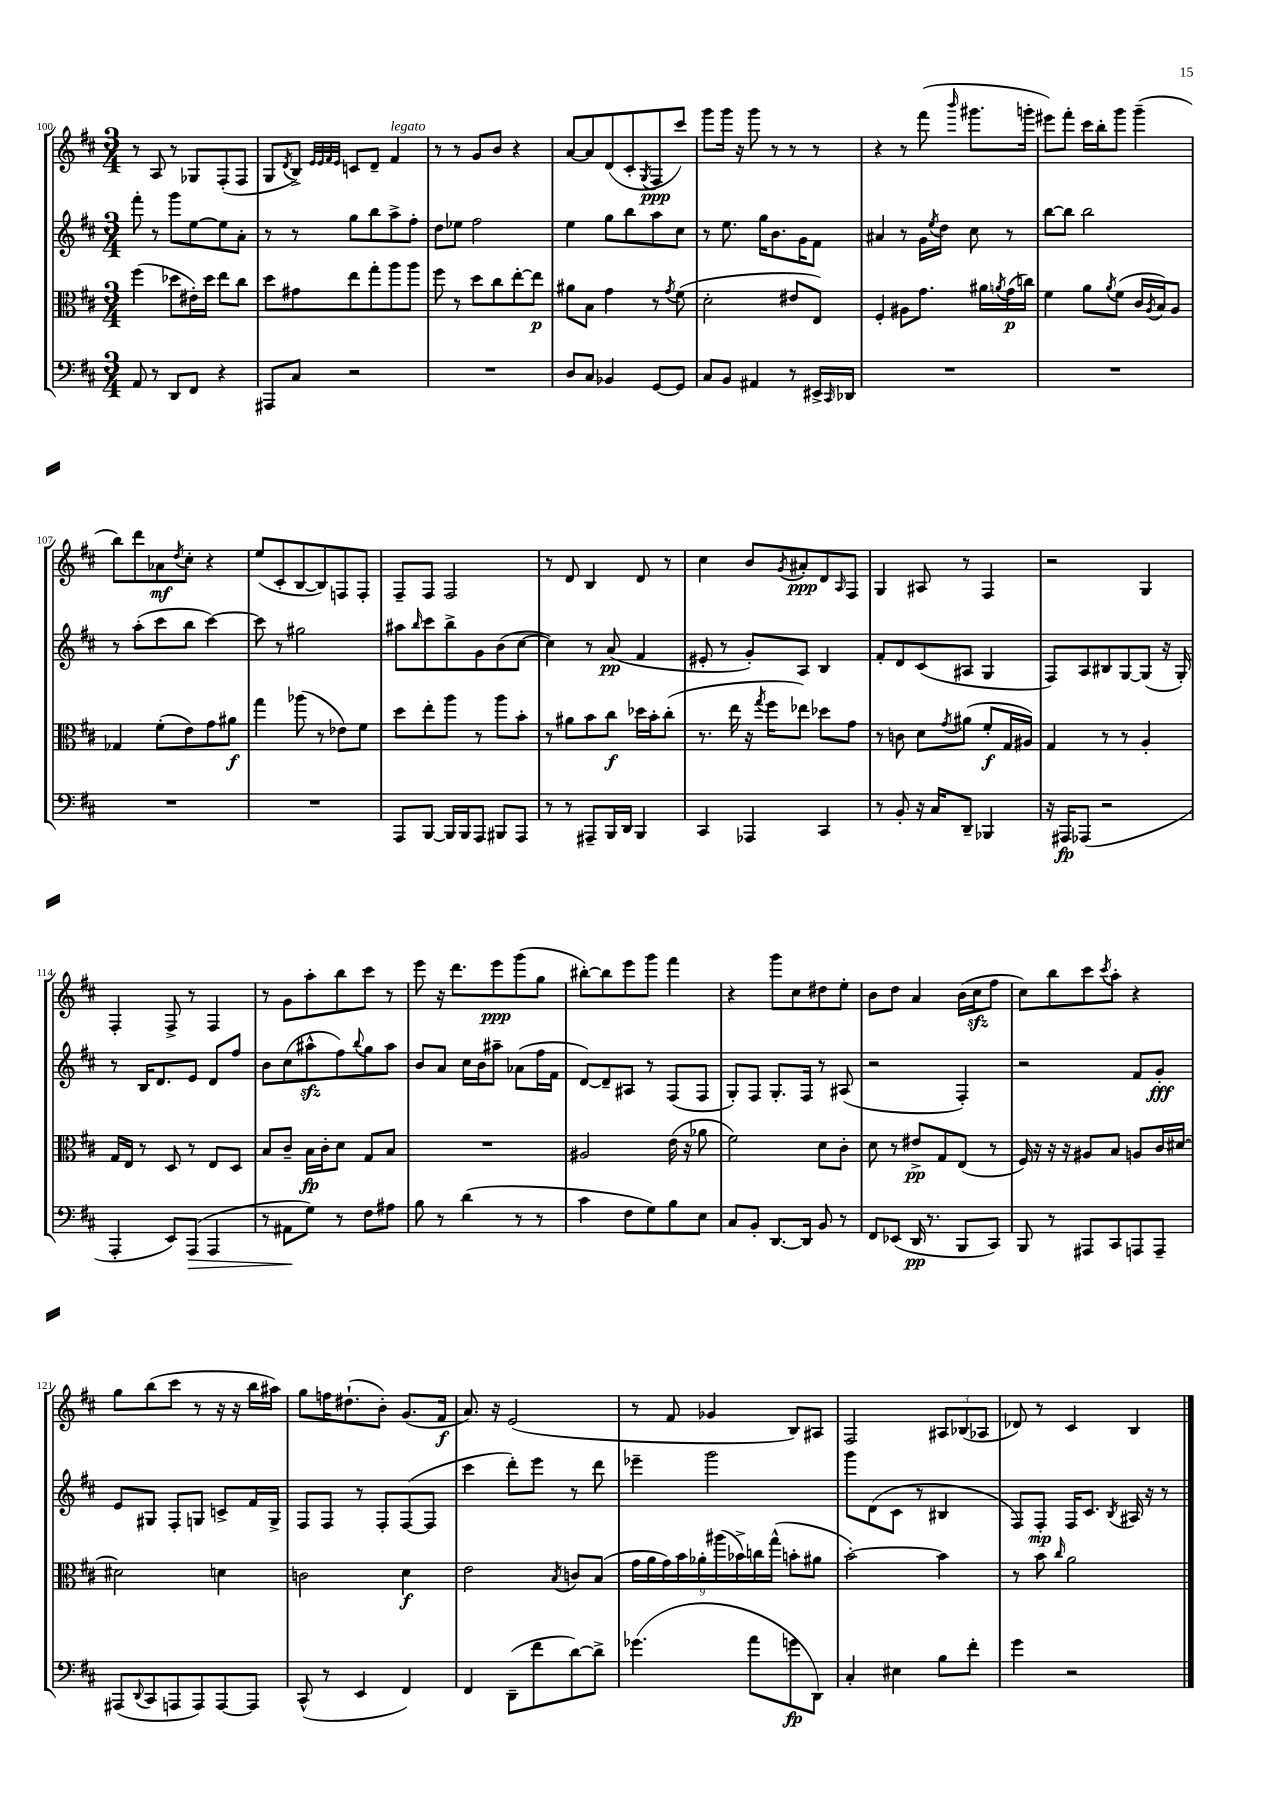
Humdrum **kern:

**kern	**kern	**kern	**kern
*staff4	*staff3	*staff2	*staff1
*clefF4	*clefC3	*clefG2	*clefG2
*k[f#c#]	*k[f#c#]	*k[f#c#]	*k[f#c#]
*M3/4	*M3/4	*M3/4	*M3/4
8AA	(4ff#	8fff#'	8r
8r	.	8r	8A
8DD	8dd-	8ggg	8r
8FF#	16e#')	[8ee	8G-
.	16dd-	.	.
4r	8ee	8ee]	(8F#'
.	8cc#	8a'	8F#
=	=	=	=
8AAA#	8dd	8r	8G
.	.	.	8qd
8C#	8g#	8r	8B^)
.	.	.	32qqe
.	.	.	32qqe
.	.	.	32qqf#
.	.	.	32qqe
2r	8ee	8gg	8c
.	8gg'	8bb	8d~
.	8aa	8aa^	4f#
.	8aa	8ff#'	.
=	=	=	=
2.r	8ff#	8dd	8r
.	8r	8ee-	8r
.	8dd	2ff#	8g
.	8cc#	.	8b
.	[8ee'	.	4r
.	8ee]	.	.
=	=	=	=
8D	8a#	4ee	[8a
8C#	8B	.	8a]
4BB-	4g	8gg	(8d
.	.	8bb	8c#'
.	.	.	8qG
[8GG	8r	8aa	8F#
.	8qg	.	.
8GG]	(8f#	8cc#	8ccc#)
=	=	=	=
8C#	2d'	8r	8ggg
8BB	.	8.ee	16ggg
.	.	.	16r
4AA#	.	.	8ggg
.	.	16gg	.
.	.	8.b	8r
8r	8e#	.	8r
.	.	16g	.
16EE#^	8E)	8f#	8r
16qqCC#	.	.	.
16DD-	.	.	.
=	=	=	=
2.r	4F#'	4a#	4r
.	8A#	8r	8r
.	8.g	16g	(8fff#
.	.	8qee	.
.	.	16dd	.
.	.	.	16qqbbb
.	.	8cc#	8.ggg#
.	16a#	.	.
.	8qa	.	.
.	(16g	8r	.
.	16cc)	.	16ggg'
=	=	=	=
2.r	4f#	[8bb	8eee#)
.	.	8bb]	8fff#'
.	8a	2bb	16ccc#
.	.	.	16bb'
.	8qa	.	.
.	(8f#	.	8ggg
.	16c#	.	(4ggg~
.	8qA	.	.
.	16B)	.	.
.	8A	.	.
=	=	=	=
2.r	4G-	8r	8bb)
.	.	(8aa'	8ddd
.	(8f#'	8ccc#	8a-
.	.	.	8qdd
.	8e)	8bb	8cc#'
.	8g	[4ccc#)	4r
.	8a#	.	.
=	=	=	=
2.r	4gg	8ccc#]	(8ee
.	.	8r	8c#'
.	(8aa-	2gg#	[8B
.	8r	.	8B])
.	8e-)	.	8F
.	8f#	.	8F'
=	=	=	=
8AAA	8dd	8aa#	8F#~
.	.	16qqbb	.
[8BBB	8ee'	8ccc#	8F#
16BBB]	8aa	8bb^	2F#
16BBB	.	.	.
8AAA	8r	8g	.
8BBB#	8aa	(8b	.
8AAA	8b'	[8cc#	.
=	=	=	=
8r	8r	4cc#])	8r
8r	8a#	.	8d
8AAA#~	8b	8r	4B
16BBB	8cc#	(8a	.
16DD	.	.	.
4BBB	16dd-	4f#	8d
.	16b'	.	.
.	(8cc#'	.	8r
=	=	=	=
4CC#	8.r	8e#'	4cc#
.	.	8r	.
.	16ee	.	.
4AAA-	16r	8g')	8b
.	8qgg	.	.
.	16ff#	.	.
.	.	.	8qg
.	8ee-)	8A	8a#'
4CC#	8dd-	4B	8d
.	.	.	16qqA
.	8g	.	8F#
=	=	=	=
8r	8r	8f#'	4G
8BB'	8c	8d	.
16r	8d	(8c#	8A#
16C#	.	.	.
.	8qg	.	.
8DD~	(8a#	8A#	8r
4BBB-	8f#'	4G	4F#
.	16G	.	.
.	16A#)	.	.
=	=	=	=
16r	4G	8F#)	2r
16AAA#	.	.	.
(8AAA-	.	8A	.
2r	8r	8B#	.
.	8r	[8G	.
.	4A'	(8G]	4G
.	.	16r	.
.	.	16G')	.
=	=	=	=
4AAA'	16G	8r	4F#'
.	16E	.	.
.	8r	16B	.
.	.	8.d	.
8EE)	8D	.	8F#^
(8AAA	8r	8e	8r
4AAA	8E	8d	4F#
.	8D	8ff#	.
=	=	=	=
8r	8B	8b	8r
8AA#	8c#~	(8cc#	8g
8G)	16B	8aa#^^	8aa'
.	16c#'	.	.
8r	8d	8ff#)	8bb
.	.	8qqbb	.
8F#	8G	8gg	8ccc#
8A#	8B	8aa#	8r
=	=	=	=
8B	2.r	8b	8eee
8r	.	8a	16r
.	.	.	8.ddd
(4d	.	16cc#	.
.	.	16b	.
.	.	8aa#~	8eee
8r	.	(8a-	(8ggg
8r	.	16ff#	8gg
.	.	16f#	.
=	=	=	=
4c#	2A#	[8d)	[8bb#')
.	.	8d~]	8bb#]
8F#	.	8A#	8eee
8G)	.	8r	8ggg
8B	(16e	(8F#	4fff#
.	16r	.	.
8E	8a-	8F#	.
=	=	=	=
8C#	2f#)	8G')	4r
8BB'	.	8F#	.
[8.DD	.	8.G'	8ggg
.	.	.	8cc#
16DD]	.	16F#	.
8BB	8d	8r	8dd#
8r	8c#'	(8A#	8ee'
=	=	=	=
8FF#	8d	2r	8b
(8EE-	8r	.	8dd
16DD	8e#^	.	4a
8.r	.	.	.
.	8G	.	.
8BBB	(8E	4F#')	(16b
.	.	.	16cc#
8CC#)	8r	.	8ff#
=	=	=	=
8BBB	16F#)	2r	8cc#)
.	16r	.	.
8r	16r	.	8bb
.	16r	.	.
8AAA#	8A#	.	8ccc#
.	.	.	8qccc#
8CC#	8B	.	8aa'
8AAA	8A	8f#	4r
8AAA~	16c#	8g'	.
.	[16d#	.	.
=	=	=	=
(8AAA#	2d#]	8e	8gg
8qqDD	.	.	.
8CC#	.	8G#	(8bb
8AAA	.	8F#'	8ccc#
8AAA)	.	8G	8r
[8AAA	4d	8c^	16r
.	.	.	16r
8AAA]	.	16f#	16bb
.	.	16G^	16aa#)
=	=	=	=
(8CC#^^	2c	8F#	8gg
8r	.	8F#	16ff
.	.	.	(8.dd#`
4EE	.	8r	.
.	.	8F#'	8b')
4FF#)	4d	([8F#	(8.g
.	.	8F#]	.
.	.	.	16f#
=	=	=	=
4FF#	2e	4ccc#	8.a)
.	.	.	16r
(8DD~	.	8ddd')	(2e
8f#	.	8eee	.
.	8qB	.	.
[8d)	8c	8r	.
8d^]	(8B	8ddd	.
=	=	=	=
(4.g-	18g	4eee-~	8r
.	18a	.	.
.	18g)	.	.
.	.	.	8f#
.	18b	.	.
.	18a-'	.	.
.	.	2ggg	4g-
.	(18aa#	.	.
.	18b-^)	.	.
8a	.	.	.
.	18cc	.	.
.	(18gg^^	.	.
8g	8b'	.	8B)
8DD)	8a#	.	8A#
=	=	=	=
4C#'	[2b')	8ggg	2F#
.	.	(8d	.
4E#	.	8c#	.
.	.	8r	.
8B	4b]	4B#	12A#
.	.	.	(12B-
8f#'	.	.	.
.	.	.	12A-
=	=	=	=
4g	8r	8F#)	8d-)
.	8b	8F#'	8r
.	16qqcc#	.	.
2r	2a	16F#	4c#
.	.	8.c#	.
.	.	8qB	.
.	.	16A#	4B
.	.	16r	.
.	.	8r	.
==	==	==	==
*-	*-	*-	*-
